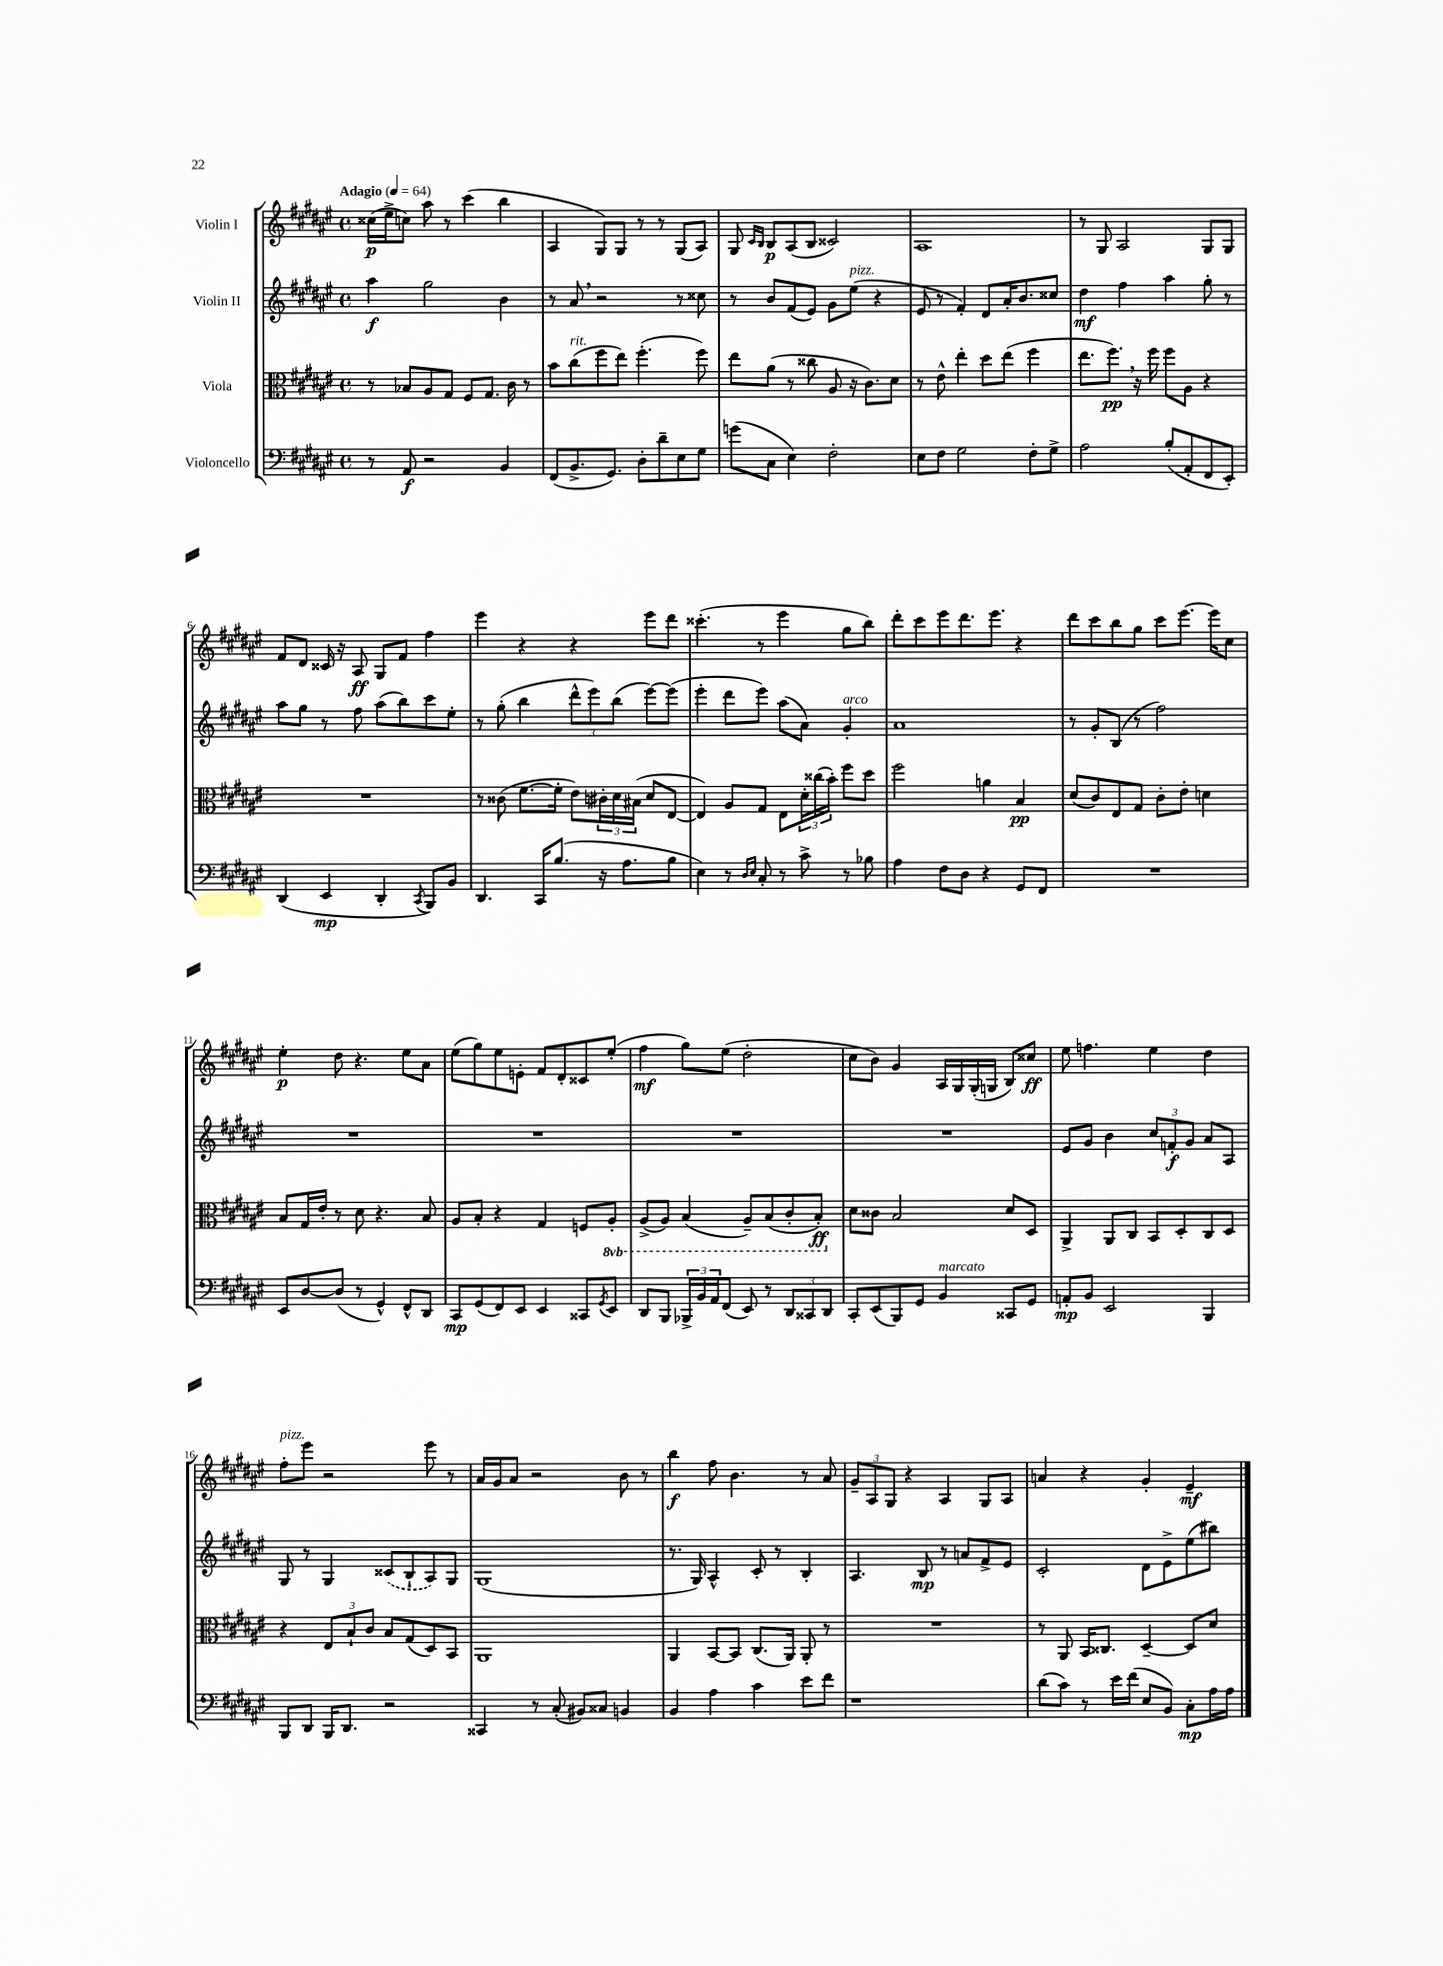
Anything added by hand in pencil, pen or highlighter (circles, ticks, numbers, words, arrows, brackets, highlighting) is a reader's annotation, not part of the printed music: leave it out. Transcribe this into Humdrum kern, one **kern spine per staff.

**kern	**kern	**kern	**kern
*staff4	*staff3	*staff2	*staff1
*clefF4	*clefC3	*clefG2	*clefG2
*k[f#c#g#d#a#e#]	*k[f#c#g#d#a#e#]	*k[f#c#g#d#a#e#]	*k[f#c#g#d#a#e#]
*M4/4	*M4/4	*M4/4	*M4/4
*met(c)	*met(c)	*met(c)	*met(c)
*MM64	*MM64	*MM64	*MM64
8r	8r	4aa#\	(16cc##\LL
.	.	.	16ee#^\J
8AA#/	8B-/L	.	8cc\J)
2r	8A#/	2gg#\	8aa#\
.	8G#/J	.	8r
.	8F#/L	.	(4ccc#\
.	8.G#/J	.	.
4BB/	.	4b\	4bb\
.	16c#\	.	.
.	8r	.	.
=	=	=	=
(8FF#/L	8b\L	8r	4A#/
8.BB^/	(8cc#\	8a#/	.
.	8ff#\	2r	8G#/L)
8.GG#/J)	.	.	.
.	8ee#\J)	.	8G#/J
8D#'\L	(4.ff#'\	.	8r
8d#~\	.	.	8r
8E#\	.	8r	(8G#/L
8G#\J	8ff#\)	8cc##\	8A#/J)
=	=	=	=
(8g\L	8ee#\L	8r	8G#/
.	.	.	16qqc#/LL
.	.	.	16qqB/JJ
8C#\J	(8a#\J	8b/L	8B/L
4E#\)	8r	(8f#/	(8A#/
.	8cc##\	8e#/J)	8B/J
2F#'\	8A#/	8g#\L	2c##/)
.	16r	(8ee#\J	.
.	8.c#\L)	.	.
.	.	4r	.
.	8d#\J	.	.
=	=	=	=
8E#\L	8r	8e#/	1A#
8F#\J	8e#^^\	8r	.
2G#\	4ee#'\	4f#'/)	.
.	8dd#\L	8d#/L	.
.	(8ee#\J	16a#'/K	.
.	.	8.b/	.
8F#'\L	4ff#\	.	.
8G#^\J	.	8cc##/J	.
=	=	=	=
2A#\	8.ee#\L	4dd#\	8r
.	.	.	8G#/
.	8.ff#\J)	.	.
.	.	4ff#\	2A#/
.	16r	.	.
.	16ff#\	.	.
(8B'/L	8ff#\L	4aa#\	.
8AA#'/	8A#\J	.	.
8FF#/	4r	8gg#'\	8G#/L
8EE#'/J)	.	8r	8G#/J
=	=	=	=
(4DD#/	1r	8aa#\L	8f#/L
.	.	8gg#\J	8d#/J
4EE#/	.	8r	16c##/
.	.	.	16r
.	.	8ff#\	8A#/
4DD#'/	.	(8aa#\L	8G#/L
.	.	8bb\)	8f#/J
8qCC#/	.	.	.
8BBB/L)	.	8ccc#\	4ff#\
8BB/J	.	8ee#'\J	.
=	=	=	=
4.DD#/	8r	8r	4eee#\
.	(8c##\	(8gg#'\	.
.	[8.f#\L	4bb\	4r
16CC#/LK	.	.	.
(8.B/J	16f#'\]Jk	.	.
.	8e#\L)	12ddd#^^\L	4r
.	.	12eee#\)	.
16r	24c#'\L	.	.
.	24d#\	(12bb\J	.
8.A#\L	.	.	.
.	(24B#\JJ	.	.
.	8d#/L	[8eee#\L)	8eee#\L
8B\J	[8E#/J	(8eee#\]J	8ddd#\J
=	=	=	=
4E#\)	4E#/])	4eee#'\	(4.ccc##'\
8r	8A#/L	8ddd#\L	.
16qqD#/LL	.	.	.
16qqE#/JJ	.	.	.
8C#'/	8G#/J	8eee#\J)	8r
8r	8E#\L	(8aa#\L	4eee#\
8c#^\	24d#'\L	8a#\J)	.
.	(24cc##\	.	.
.	24b'\JJ)	.	.
8r	8ff#\L	4g#'/	8gg#\L
8B-\	8dd#\J	.	8bb\J)
=	=	=	=
4A#\	2ff#\	1a#	8ddd#'\L
.	.	.	8ccc#\
8F#\L	.	.	8eee#\
8D#\J	.	.	8.ddd#\
4r	4a\	.	.
.	.	.	8.eee#\J
8GG#/L	4B/	.	4r
8FF#/J	.	.	.
=	=	=	=
1r	(8d#/L	8r	8ddd#\L
.	8c#/)	8g#'/L	8ccc#\
.	8E#/	(8B/J	8bb\
.	8G#/J	8r	8gg#\J
.	8c#'\L	2ff#\)	8ccc#\L
.	8e#'\J	.	[8.eee#\J
.	4d\	.	.
.	.	.	16eee#\]LK
.	.	.	8cc#\J
=	=	=	=
8EE#/L	8B/L	1r	4ee#'\
[8D#/	16G#/L	.	.
.	16e#'/JJ	.	.
(8D#/]J	8r	.	8dd#\
8r	8d#\	.	4.r
4GG#^^/)	4.r	.	.
8FF#^^/L	.	.	8ee#\L
8DD#/J	8B/	.	8a#\J
=	=	=	=
8CC#/L	8A#/L	1r	(8ee#\L
(8GG#/	8B'/J	.	8gg#\)
8FF#/)	4r	.	8ee#\
8EE#/J	.	.	8e'\J
4EE#/	4G#/	.	8f#/L
.	.	.	8d#'/
8CC##/L	8F/L	.	8c##/
8qGG#/	.	.	.
8EE#/J	8AA#'/J	.	(8ee#'/J
=	=	=	=
8DD#/L	(8AA#^/L	1r	4ff#\
8BBB/J	8AA#/J)	.	.
24BBB-^/LL	(4BB/	.	8gg#\L)
24BB/	.	.	.
24AA#/J	.	.	.
(8FF#/J	.	.	(8ee#\J
8EE#/)	8AA#~/L)	.	2dd#'\
8r	(8BB/	.	.
12DD#/L	8C#'/	.	.
12CC##/	.	.	.
.	8BB'/J)	.	.
12DD#/J	.	.	.
=	=	=	=
8CC#'/L	8d#\L	1r	8cc#\L
(8EE#/	8c##\J	.	8b\J)
8BBB/)	2B/	.	4g#/
8GG#/J	.	.	.
4BB/	.	.	16A#/LL
.	.	.	16G#/
.	.	.	(16G#'/
.	.	.	16G/JJ
8CC##/L	8d#/L	.	8B/L)
8GG#/J	8D#/J	.	8cc##/J
=	=	=	=
8AA'/L	4AA#^/	8e#/L	8ee#\
8BB/J	.	8g#/J	4.ff\
2EE#/	8AA#/L	4b\	.
.	8C#/J	.	.
.	8BB/L	12cc#/L	4ee#\
.	.	12f'/	.
.	8D#'/	.	.
.	.	12g#/J	.
4BBB/	8C#/	8a#/L	4dd#\
.	8D#/J	8A#/J	.
=	=	=	=
8BBB/L	4r	8G#/	8ff#'\L
8DD#/J	.	8r	8eee#\J
16BBB/LK	12E#/L	4G#/	2r
8.DD#/J	.	.	.
.	12B`/	.	.
.	12c#/J	.	.
2r	8B/L	(8c##/L	.
.	(8G#/	8B`/	.
.	8D#/)	8A#/)	8eee#\
.	8BB/J	8G#/J	8r
=	=	=	=
4CC##/	1AA#	(1G#	16a#/LL
.	.	.	16g#/J
.	.	.	8a#/J
8r	.	.	2r
(8C#'/	.	.	.
8BB#/L)	.	.	.
8C##/J	.	.	.
4BB/	.	.	8b\
.	.	.	8r
=	=	=	=
4BB/	4AA#/	8.r	4bb\
.	.	16G#/)	.
4A#\	[8BB/L	4A#^^/	8ff#\
.	8BB/]J	.	4.b\
4c#\	(8.C#/L	8c#'/	.
.	.	8r	.
.	16AA#/Jk)	.	.
8e#\L	8AA#'/	4B'/	8r
8f#\J	8r	.	8a#/
=	=	=	=
1r	1r	4.A#/	12g#~/L
.	.	.	12A#/
.	.	.	12G#/J
.	.	.	4r
.	.	8B/	.
.	.	8r	4A#/
.	.	8a/L	.
.	.	8f#^/	8G#/L
.	.	8e#/J	8A#/J
=	=	=	=
(8d#\L	8r	2c#'/	4a/
8c#\J)	8AA#/	.	.
8r	16BB/LK	.	4r
.	8.C##/J	.	.
16e#\LL	.	.	.
(16f#\JJ	.	.	.
8E#/L	[4D#~/	8d#\L	4g#'/
8BB/J)	.	8e#^\	.
8C#'\L	8D#/]L	(8ee#\	4e#~/
16A#\L	8d#/J	8bb#\J)	.
16A#\JJ	.	.	.
==	==	==	==
*-	*-	*-	*-
